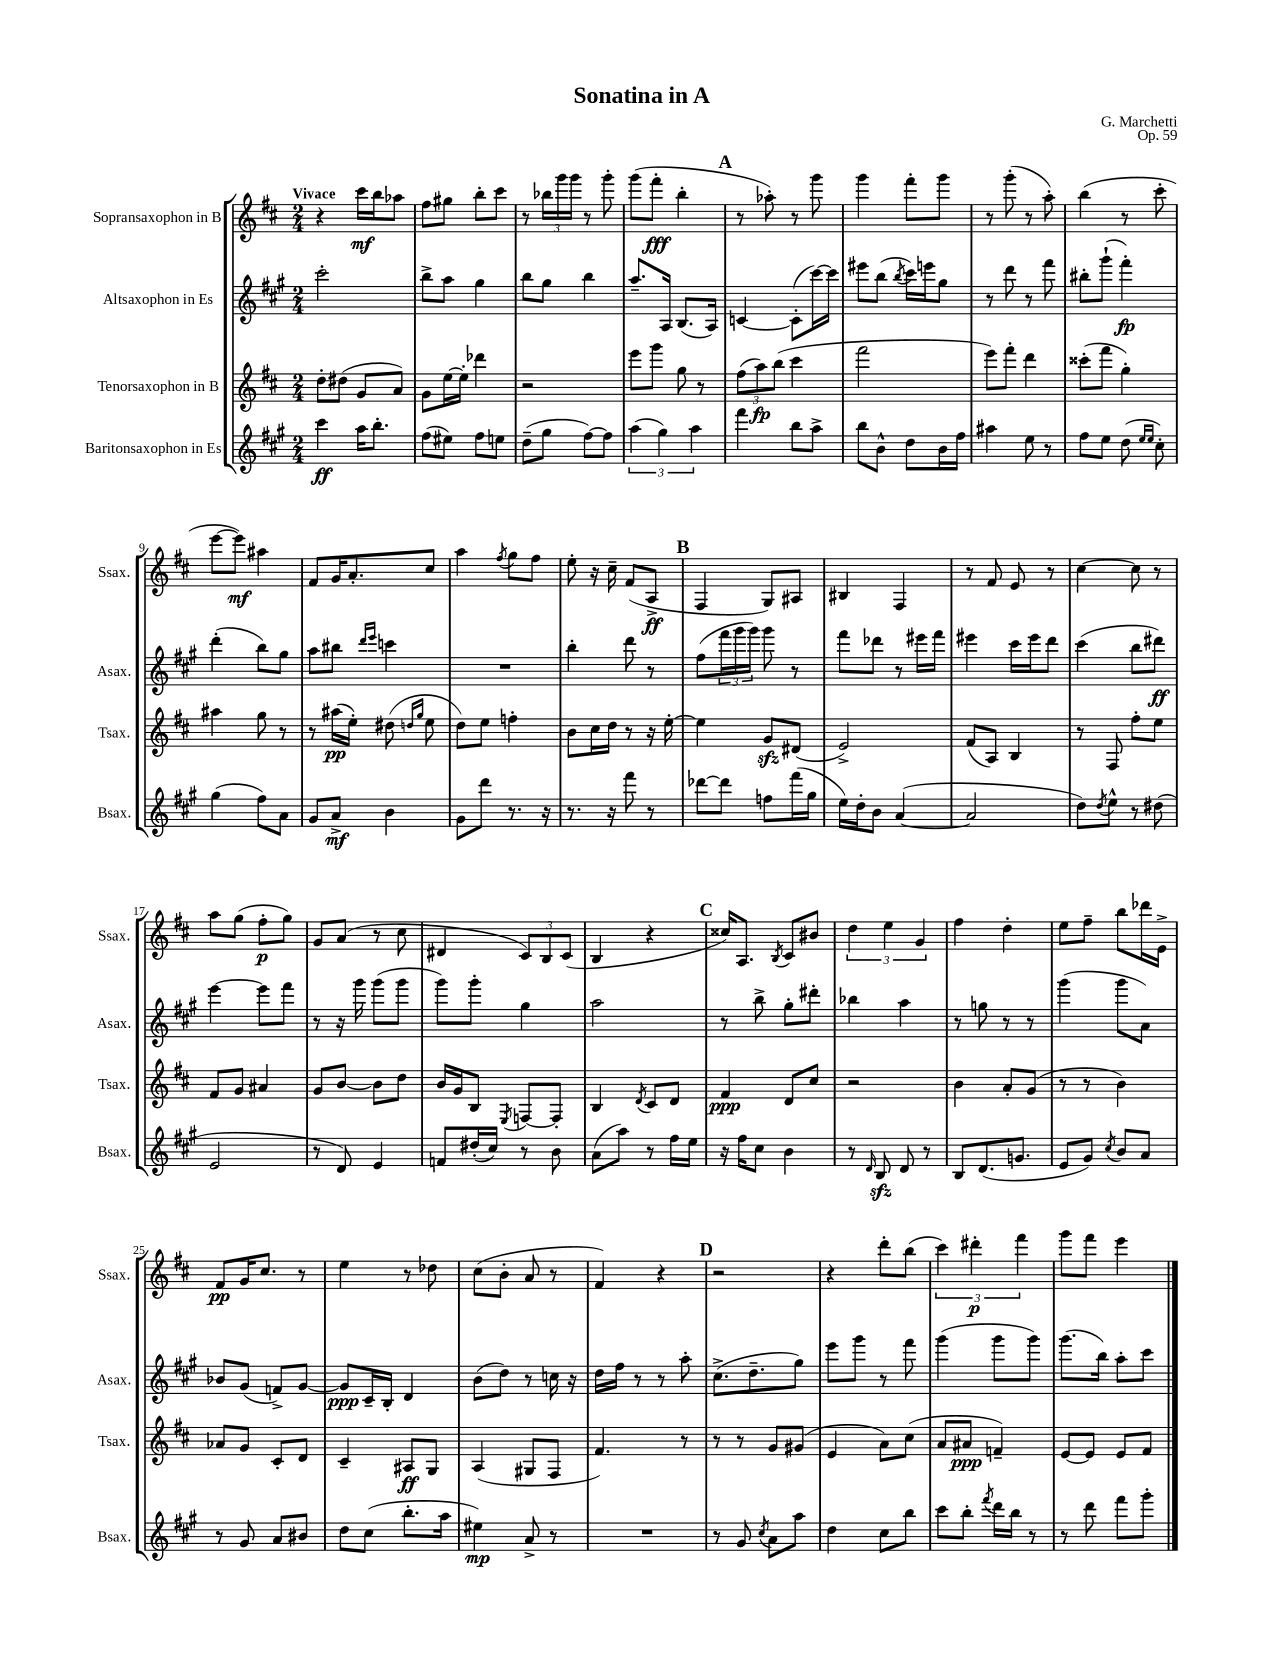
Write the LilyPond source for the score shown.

\header { title = "Sonatina in A" composer = "G. Marchetti" opus = "Op. 59" }
<<
\new StaffGroup <<
\new Staff = "s0" \with { instrumentName = "Sopransaxophon in B" shortInstrumentName = "Ssax." } {
    \clef treble \key d \major \numericTimeSignature \time 2/4 \tempo "Vivace"
    r4 cis'''16\mf b''16 aes''8 |
    fis''8 gis''8 b''8-. cis'''8 |
    r8 \tuplet 3/2 { bes''16 g'''16 g'''16 } r8 g'''8-. |
    g'''8( fis'''8-.\fff b''4-. |
    \mark \markup { \bold "A" } r8 aes''8-.) r8 g'''8 |
    g'''4 fis'''8-. g'''8 |
    r8 g'''8-.( r8 a''8-.) |
    b''4( r8 cis'''8-. |
    e'''8~ e'''8\mf) ais''4 |
    fis'8 g'16 a'8.-. cis''8 |
    a''4 \acciaccatura { fis''8 } g''8 fis''8 |
    e''8-. r16 cis''16-- fis'8( a8->\ff |
    \mark \markup { \bold "B" } fis4 g8) ais8 |
    bis4 fis4 |
    r8 fis'8 e'8 r8 |
    cis''4~ cis''8 r8 |
    a''8 g''8( fis''8-.\p g''8) |
    g'8 a'8( r8 cis''8 |
    dis'4 \tuplet 3/2 { cis'8) b8 cis'8( } |
    b4 r4 |
    \mark \markup { \bold "C" } cisis''16) a8. \acciaccatura { b8 } cis'8 bis'8 |
    \tuplet 3/2 { d''4 e''4 g'4 } |
    fis''4 d''4-. |
    e''8 fis''8-- b''8 des'''16 e'16-> |
    fis'8\pp g'16 cis''8. r8 |
    e''4 r8 des''8 |
    cis''8( b'8-. a'8 r8 |
    fis'4) r4 |
    \mark \markup { \bold "D" } r2 |
    r4 d'''8-. b''8( |
    \tuplet 3/2 { cis'''4) dis'''4-.\p fis'''4 } |
    g'''8 fis'''8 e'''4 \bar "|." |
}
\new Staff = "s1" \with { instrumentName = "Altsaxophon in Es" shortInstrumentName = "Asax." } {
    \clef treble \key a \major \numericTimeSignature \time 2/4
    cis'''2-. |
    b''8-> a''8 gis''4 |
    b''8 gis''8 b''4 |
    a''8.-- a16 b8.( a16) |
    \mark \markup { \bold "A" } c'4~ c'8-.( cis'''16~) cis'''16 |
    eis'''8 b''8( \acciaccatura { b''8 } cis'''16) e'''16 gis''8 |
    r8 d'''8 r8 fis'''8 |
    bis''8-. gis'''8-!( fis'''4-.\fp) |
    d'''4-.( b''8) gis''8 |
    a''8 bis''8 \grace { d'''16 e'''16 } c'''4 |
    R2 |
    b''4-. d'''8 r8 |
    \mark \markup { \bold "B" } fis''8( \tuplet 3/2 { fis'''16 gis'''16 gis'''16) } gis'''8 r8 |
    fis'''8 des'''8 r8 eis'''16 fis'''16 |
    eis'''4 cis'''16 eis'''16 d'''8 |
    cis'''4( b''8 dis'''8\ff) |
    e'''4~ e'''8 fis'''8 |
    r8 r16 gis'''16 gis'''8( gis'''8 |
    gis'''8) gis'''8-. gis''4 |
    a''2 |
    \mark \markup { \bold "C" } r8 b''8-> gis''8-. dis'''8-. |
    bes''4 a''4 |
    r8 g''8 r8 r8 |
    gis'''4( gis'''8 a'8) |
    bes'8 gis'8( f'8->) gis'8~ |
    gis'8\ppp cis'16-- b16-. d'4 |
    b'8( d''8) r8 c''16 r16 |
    d''16 fis''16 r8 r8 a''8-. |
    \mark \markup { \bold "D" } cis''8.->( d''8.-- gis''8) |
    e'''8 gis'''8 r8 fis'''8 |
    gis'''4( gis'''8 gis'''8) |
    gis'''8.( b''16) a''8-. cis'''8 \bar "|." |
}
\new Staff = "s2" \with { instrumentName = "Tenorsaxophon in B" shortInstrumentName = "Tsax." } {
    \clef treble \key d \major \numericTimeSignature \time 2/4
    d''8-. dis''8( g'8 a'8) |
    g'8 e''16~ e''16-. des'''4 |
    r2 |
    e'''8 g'''8 g''8 r8 |
    \mark \markup { \bold "A" } \tuplet 3/2 { fis''8( a''8\fp) b''8( } cis'''4 |
    fis'''2 |
    e'''8) fis'''8-. d'''4 |
    cisis'''8-.( fis'''8 g''4-.) |
    ais''4 g''8 r8 |
    r8 ais''16\pp( e''16-.) dis''8( \grace { d''16 g''16 } e''8 |
    d''8) e''8 f''4-. |
    b'8 cis''16 d''16 r8 r16 e''16~-. |
    \mark \markup { \bold "B" } e''4 g'8\sfz dis'8( |
    e'2->) |
    fis'8( a8) b4 |
    r8 fis8 fis''8-. e''8 |
    fis'8 g'8 ais'4 |
    g'8 b'8~ b'8 d''8 |
    b'16 g'16 b8 \acciaccatura { e8 } f8~ f8-. |
    b4 \acciaccatura { d'8 } cis'8 d'8 |
    \mark \markup { \bold "C" } fis'4\ppp d'8 cis''8 |
    r2 |
    b'4 a'8-. g'8( |
    r8 r8 b'4) |
    aes'8 g'8 cis'8-. d'8 |
    cis'4-- ais8\ff g8 |
    a4( gis8 fis8 |
    fis'4.) r8 |
    \mark \markup { \bold "D" } r8 r8 g'8 gis'8( |
    e'4 a'8) cis''8( |
    a'8 ais'8\ppp f'4--) |
    e'8~ e'8 e'8 fis'8 \bar "|." |
}
\new Staff = "s3" \with { instrumentName = "Baritonsaxophon in Es" shortInstrumentName = "Bsax." } {
    \clef treble \key a \major \numericTimeSignature \time 2/4
    cis'''4\ff a''16 b''8.-. |
    fis''8( eis''8) fis''8 e''8 |
    d''8--( gis''8 fis''8~) fis''8 |
    \tuplet 3/2 { a''4( gis''4) a''4 } |
    \mark \markup { \bold "A" } fis'''4 b''8 a''8-> |
    b''8 b'8-^ d''8 b'16 fis''16 |
    ais''4 e''8 r8 |
    fis''8 e''8 d''8( \grace { e''16 e''16 } cis''8-.) |
    gis''4( fis''8) a'8 |
    gis'8 a'8->\mf b'4 |
    gis'8 d'''8 r8. r16 |
    r8. r16 fis'''8 r8 |
    \mark \markup { \bold "B" } des'''8~ des'''8 f''8 fis'''16( gis''16 |
    e''16) d''16-. b'8 a'4~( |
    a'2 |
    d''8) \acciaccatura { d''8 } e''8-^ r8 dis''8( |
    e'2 |
    r8 d'8) e'4 |
    f'8 dis''16-.( cis''16) r8 b'8 |
    a'8( a''8) r8 fis''16 e''16 |
    \mark \markup { \bold "C" } r16 fis''16 cis''8 b'4 |
    r8 \grace { d'16 } b8\sfz d'8 r8 |
    b8 d'8.( g'8. |
    e'8 gis'8) \acciaccatura { cis''8 } b'8 a'8 |
    r8 gis'8 a'8 bis'8 |
    d''8 cis''8( b''8.-. a''16 |
    eis''4\mp) a'8-> r8 |
    R2 |
    \mark \markup { \bold "D" } r8 gis'8 \acciaccatura { cis''8 } a'8 a''8 |
    d''4 cis''8 b''8 |
    cis'''8 b''8-. \acciaccatura { fis'''8 } d'''16 b''16 r8 |
    r8 d'''8 fis'''8 gis'''8-. \bar "|." |
}
>>
>>
